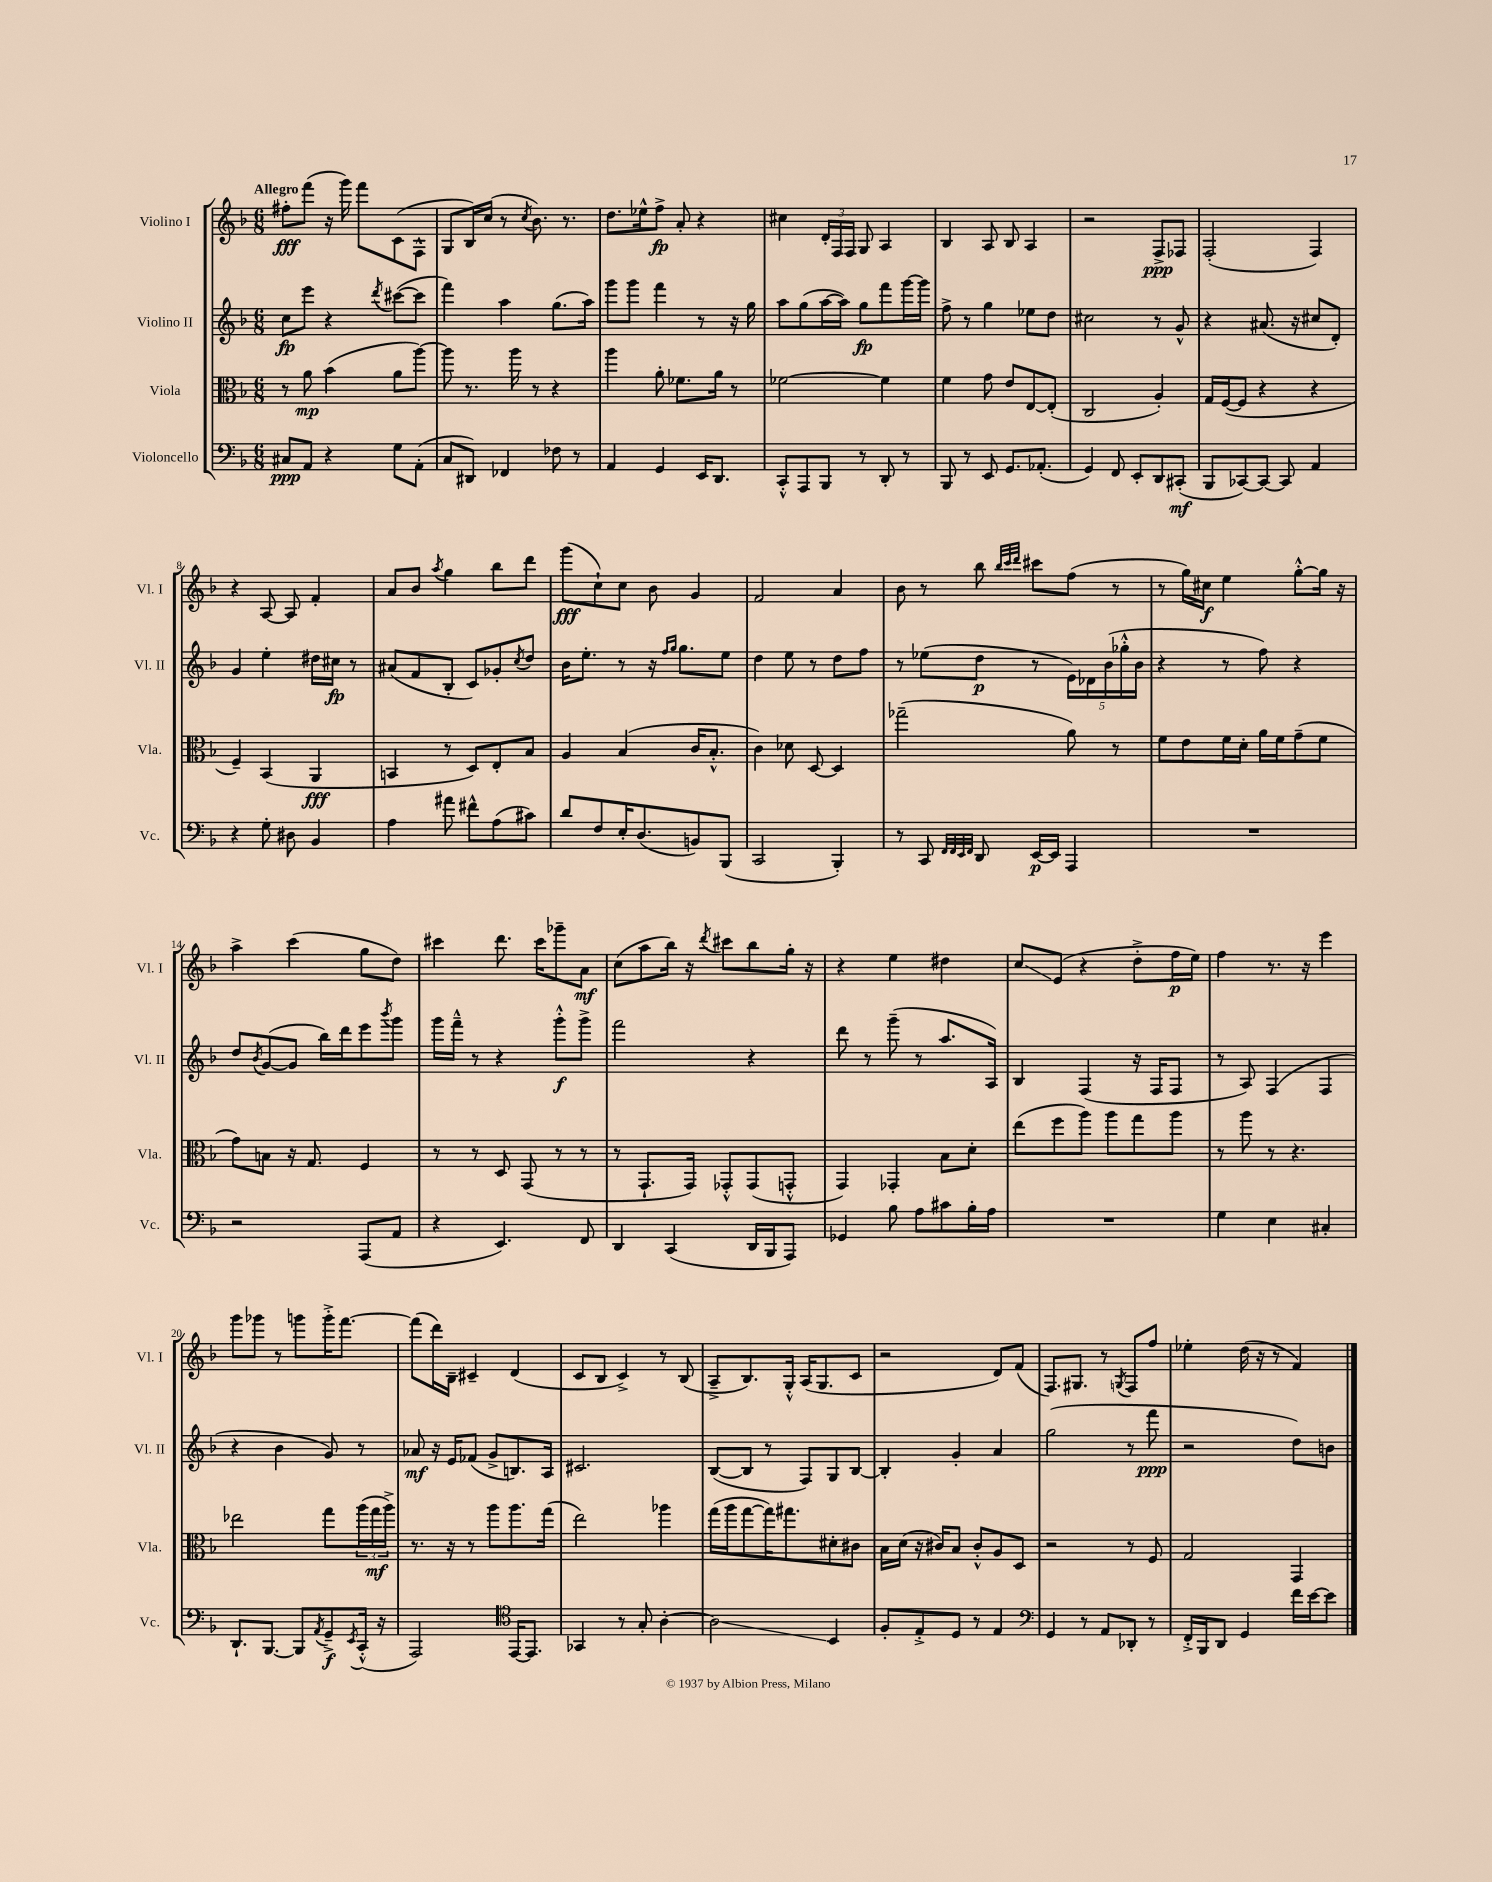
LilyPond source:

<<
\new StaffGroup <<
\new Staff = "s0" \with { instrumentName = "Violino I" shortInstrumentName = "Vl. I" } {
    \clef treble \key f \major \numericTimeSignature \time 6/8 \tempo "Allegro"
    fis''8-.\fff f'''8( r16 g'''16) f'''8 c'8( f8-^ |
    g8 bes16) c''16( r8 \acciaccatura { c''8 } bes'8.) r8. |
    d''8. ees''16-^ f''8->\fp a'8-. r4 |
    cis''4 \tuplet 3/2 { d'16-. f16 f16 } g8 a4 |
    bes4 a8 bes8 a4 |
    r2 f8->\ppp fes8 |
    f2-.( f4) |
    r4 a8~ a8 f'4-. |
    a'8 bes'8 \acciaccatura { a''8 } g''4 bes''8 d'''8 |
    g'''8\fff( c''8-!) c''8 bes'8 g'4 |
    f'2 a'4 |
    bes'8 r8 bes''8 \grace { bes''32 c'''32 d'''32 } cis'''8 f''8( r8 |
    r8 g''16) cis''16\f e''4 g''8~-.-^ g''16 r16 |
    a''4-> c'''4( g''8 d''8) |
    cis'''4 d'''8. cis'''16 ges'''8-- a'8\mf |
    c''8( a''8 bes''16) r16 \acciaccatura { d'''8 } cis'''8 bes''8 g''16-. r16 |
    r4 e''4 dis''4 |
    c''8\glissando e'8( r4 d''8-.-> f''16\p e''16) |
    f''4 r8. r16 e'''4 |
    g'''8 ges'''8 r8 g'''8 g'''16-.-> f'''8.~ |
    f'''8( d'''16) bes16-- cis'4-- d'4( |
    c'8 bes8 c'4->) r8 bes8( |
    a8---> bes8.) g16-.-^ a16( g8. c'8 |
    r2 d'8) f'8( |
    f8.) gis8. r8 \acciaccatura { g8 } f8 f''8 |
    ees''4-. d''16( r16 r8 f'4) \bar "|." |
}
\new Staff = "s1" \with { instrumentName = "Violino II" shortInstrumentName = "Vl. II" } {
    \clef treble \key f \major \numericTimeSignature \time 6/8
    c''8\fp e'''8 r4 \acciaccatura { d'''8 } cis'''8~( cis'''8 |
    f'''4) a''4 g''8.( a''16) |
    g'''8 g'''8 f'''4 r8 r16 g''16 |
    a''8 g''8( a''16~ a''16) g''8\fp f'''8 g'''16~ g'''16 |
    f''8-> r8 g''4 ees''8 d''8 |
    cis''2 r8 g'8-^ |
    r4 ais'8.( r16 cis''8 d'8-.) |
    g'4 e''4-. dis''16 cis''16\fp r8 |
    ais'8( f'8 bes8-. c'8) ges'8-. \acciaccatura { c''8 } d''8 |
    bes'16 e''8.-. r8 r16 \grace { f''16 g''16 } g''8. e''8 |
    d''4 e''8 r8 d''8 f''8 |
    r8 ees''8( d''8\p r8 \tuplet 5/4 { e'16) des'16 bes'16( ges''16-.-^ bes'16 } |
    r4 r8 f''8) r4 |
    d''8 \acciaccatura { bes'8 } g'8~( g'8 bes''16) d'''16 e'''8 \acciaccatura { bes'''8 } g'''8 |
    g'''16 f'''16---^ r8 r4 g'''8-.-^\f g'''8-> |
    f'''2 r4 |
    d'''8 r8 g'''8--( r8 a''8. a16) |
    bes4 f4( r16 f16 f8 |
    r8 a8) f4( f4 |
    r4 bes'4 g'8) r8 |
    aes'8\mf r16 e'16 fes'8( g'8-> b8.) a16 |
    cis'2. |
    bes8~( bes8 r8 f8) g8 bes8~ |
    bes4-. g'4-. a'4 |
    g''2( r8 f'''8\ppp |
    r2 d''8) b'8 \bar "|." |
}
\new Staff = "s2" \with { instrumentName = "Viola" shortInstrumentName = "Vla." } {
    \clef alto \key f \major \numericTimeSignature \time 6/8
    r8 a'8\mp bes'4( a'8 a''8~) |
    a''8 r8. a''16 r8 r4 |
    a''4 a'8-. fes'8. a'16 r8 |
    fes'2~ fes'4 |
    f'4 g'8 e'8 e8~ e8-.( |
    c2 a4-.) |
    g16 f16~( f8 r4 r4 |
    f4--) bes,4( a,4\fff |
    b,4 r8 d8) e8-. bes8 |
    a4 bes4( c'16 bes8.-.-^ |
    c'4) des'8 d8~ d4 |
    ges''2--( a'8) r8 |
    f'8 e'8 f'16 d'16-. a'16 f'16 g'8--( f'8 |
    g'8) b8 r16 g8. f4 |
    r8 r8 d8 g,8( r8 r8 |
    r8 g,8.-! g,16) ges,8-.-^ ges,8( g,8-.-^ |
    g,4) ges,4-. bes8 d'8-. |
    e''8( f''8 a''8) a''8 g''8 a''8 |
    r8 a''8 r8 r4. |
    ees''2 g''8 \tuplet 3/2 { a''16( g''16\mf a''16->) } |
    r8. r16 r8 a''8 a''8. g''16( |
    e''2) aes''4 |
    g''16( a''16 g''8~ g''16) gis''8. dis'8-. cis'8 |
    bes16 d'16( r16 cis'16) bes8 cis'8-.-^ a8 d8 |
    r2 r8 f8 |
    g2 g,4 \bar "|." |
}
\new Staff = "s3" \with { instrumentName = "Violoncello" shortInstrumentName = "Vc." } {
    \clef bass \key f \major \numericTimeSignature \time 6/8
    cis8\ppp a,8 r4 g8 a,8-.( |
    c8 dis,8) fes,4 fes8 r8 |
    a,4 g,4 e,16 d,8. |
    c,8-.-^ a,,8 bes,,8 r8 d,8-. r8 |
    bes,,8 r8 e,8 g,8. aes,8.-.( |
    g,4) f,8 e,8-. d,8 cis,8-.\mf( |
    bes,,8 ces,8~) ces,8~ ces,8 a,4 |
    r4 g8-. dis8 bes,4 |
    a4 ais'8 fis'8-^ a8( cis'8) |
    d'8 f8 e16-. d8.( b,8) bes,,8( |
    c,2 bes,,4-.) |
    r8 c,8 \grace { f,32 f,32 e,32 f,32 } d,8 e,16~\p e,16 a,,4 |
    R2. |
    r2 a,,8( a,8 |
    r4 e,4.) f,8 |
    d,4 c,4( d,16 bes,,16 a,,8) |
    ges,4 bes8 a8 cis'8 bes16-. a16 |
    R2. |
    g4 e4 cis4-. |
    d,8.-! bes,,8.~ bes,,8 \acciaccatura { a,8 } g,8--->\f \acciaccatura { e,8 } c,16-.-^( r16 |
    a,,2) \clef tenor e,16~ e,8. |
    ges,4 r8 g8-. a4~-. |
    a2\glissando bes,4 |
    f8-. e8-.-> d8 r8 e4 |
    \clef bass g,4 r8 a,8 des,8-. r8 |
    f,16-.-> bes,,16 d,8 g,4 f'16 e'16~ e'8 \bar "|." |
}
>>
>>
